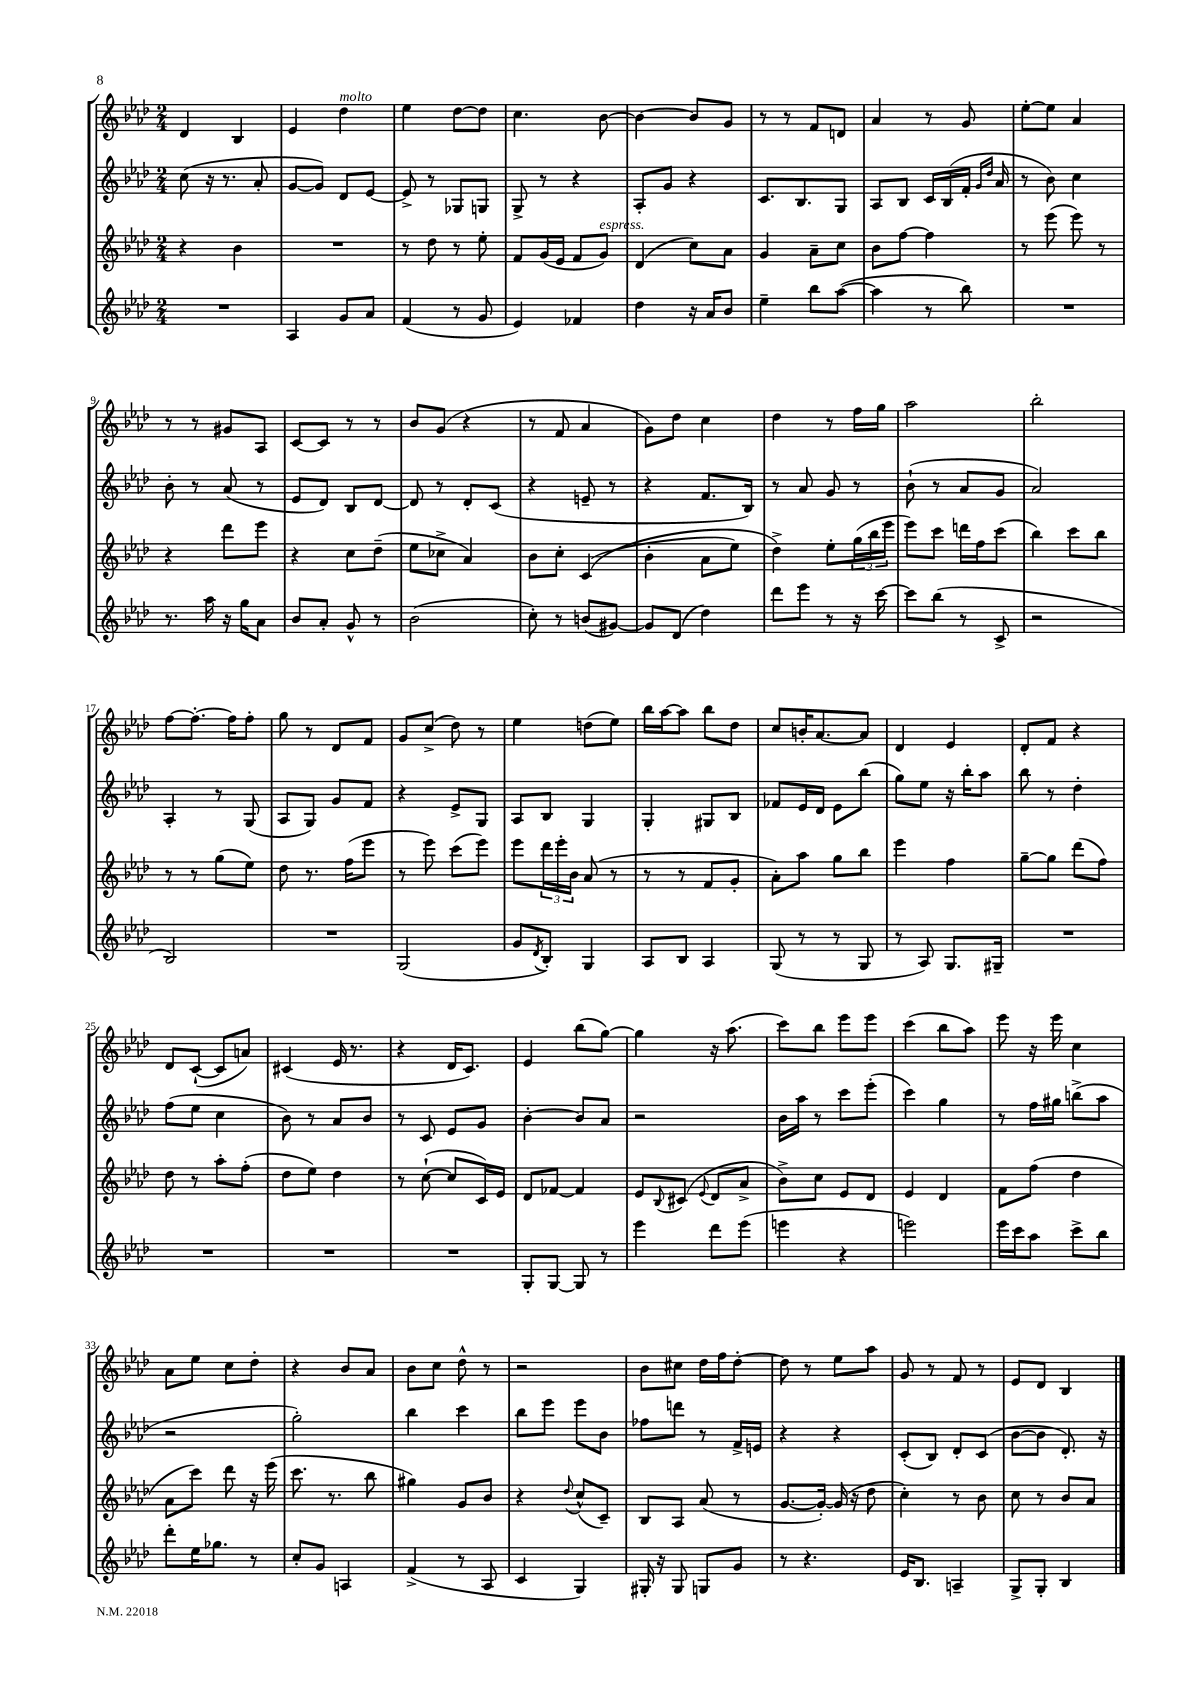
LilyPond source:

<<
\new StaffGroup <<
\new Staff = "s0" {
    \clef treble \key aes \major \numericTimeSignature \time 2/4
    des'4 bes4 |
    ees'4 des''4^\markup { \italic "molto" } |
    ees''4 des''8~ des''8 |
    c''4. bes'8~ |
    bes'4~ bes'8 g'8 |
    r8 r8 f'8 d'8 |
    aes'4 r8 g'8 |
    ees''8~-. ees''8 aes'4 |
    r8 r8 gis'8 aes8 |
    c'8~ c'8 r8 r8 |
    bes'8 g'8( r4 |
    r8 f'8 aes'4 |
    g'8) des''8 c''4 |
    des''4 r8 f''16 g''16 |
    aes''2 |
    bes''2-. |
    f''8~ f''8.~-. f''16 f''8-. |
    g''8 r8 des'8 f'8 |
    g'8 c''8->( des''8) r8 |
    ees''4 d''8( ees''8) |
    bes''16 aes''16~ aes''8 bes''8 des''8 |
    c''8 b'16-. aes'8.~ aes'8 |
    des'4 ees'4 |
    des'8-. f'8 r4 |
    des'8 c'8~-!( c'8 a'8) |
    cis'4( ees'16 r8. |
    r4 des'16 c'8.) |
    ees'4 bes''8( g''8~) |
    g''4 r16 aes''8.( |
    c'''8) bes''8 ees'''8 ees'''8 |
    c'''4( bes''8 aes''8) |
    ees'''8 r16 ees'''16 c''4 |
    aes'8 ees''8 c''8 des''8-. |
    r4 bes'8 aes'8 |
    bes'8 c''8 des''8-^ r8 |
    r2 |
    bes'8 cis''8 des''16 f''16 des''8~-. |
    des''8 r8 ees''8 aes''8 |
    g'8 r8 f'8 r8 |
    ees'8 des'8 bes4 \bar "|." |
}
\new Staff = "s1" {
    \clef treble \key aes \major \numericTimeSignature \time 2/4
    c''8( r16 r8. aes'8-. |
    g'8~ g'8) des'8 ees'8~ |
    ees'8-> r8 ges8 g8 |
    g8-> r8 r4 |
    aes8-. g'8 r4 |
    c'8. bes8. g8 |
    aes8 bes8 c'16 bes16( f'16-. \grace { g'16 des''16 } aes'16 |
    r8 bes'8) c''4 |
    bes'8-. r8 aes'8( r8 |
    ees'8 des'8) bes8 des'8~ |
    des'8 r8 des'8-. c'8( |
    r4 e'8-- r8 |
    r4 f'8. bes16) |
    r8 aes'8 g'8 r8 |
    bes'8-!( r8 aes'8 g'8 |
    aes'2) |
    aes4-. r8 g8( |
    aes8 g8) g'8 f'8 |
    r4 ees'8-> g8 |
    aes8 bes8 g4 |
    g4-. gis8 bes8 |
    fes'8 ees'16 des'16 ees'8 bes''8( |
    g''8) ees''8 r16 bes''16-. aes''8 |
    bes''8 r8 des''4-. |
    f''8( ees''8 c''4 |
    bes'8) r8 aes'8 bes'8 |
    r8 c'8 ees'8 g'8 |
    bes'4~-. bes'8 aes'8 |
    r2 |
    bes'16 aes''16 r8 c'''8 ees'''8-.( |
    c'''4) g''4 |
    r8 f''16 gis''16 b''8->( aes''8 |
    r2 |
    g''2-.) |
    bes''4 c'''4 |
    bes''8 ees'''8 ees'''8 bes'8 |
    fes''8 d'''8 r8 f'16-> e'16 |
    r4 r4 |
    c'8-.( bes8) des'8-. c'8( |
    bes'8~ bes'8 des'8.-.) r16 \bar "|." |
}
\new Staff = "s2" {
    \clef treble \key aes \major \numericTimeSignature \time 2/4
    r4 bes'4 |
    R2 |
    r8 des''8 r8 ees''8-. |
    f'8 g'16( ees'16 f'8 g'8^\markup { \italic "espress." }) |
    des'4( c''8) aes'8 |
    g'4 aes'8-- c''8 |
    bes'8 f''8~ f''4 |
    r8 ees'''8( ees'''8) r8 |
    r4 des'''8 ees'''8 |
    r4 c''8 des''8--( |
    ees''8 ces''8-> aes'4) |
    bes'8 c''8-. c'4(\( |
    bes'4-. aes'8 ees''8) |
    des''4->\) ees''8-. \tuplet 3/2 { g''16( bes''16 ees'''16 } |
    ees'''8) c'''8 d'''16 f''16 c'''8( |
    bes''4) c'''8 bes''8 |
    r8 r8 g''8( ees''8) |
    des''8 r8. f''16( ees'''8 |
    r8 ees'''8) c'''8( ees'''8) |
    ees'''8 \tuplet 3/2 { des'''16 ees'''16-. bes'16 } aes'8( r8 |
    r8 r8 f'8 g'8-. |
    aes'8-.) aes''8 g''8 bes''8 |
    ees'''4 f''4 |
    g''8~-- g''8 des'''8( f''8) |
    des''8 r8 aes''8-. f''8-.( |
    des''8 ees''8) des''4 |
    r8 c''8~-!( c''8 c'16) ees'16 |
    des'8 fes'8~ fes'4 |
    ees'8 \appoggiatura { bes8 } cis'8( \appoggiatura { ees'8 } des'8 aes'8-> |
    bes'8->) c''8 ees'8 des'8 |
    ees'4 des'4 |
    f'8 f''8( des''4 |
    aes'8 c'''8) des'''8 r16 ees'''16( |
    c'''8. r8. bes''8 |
    gis''4) g'8 bes'8 |
    r4 \appoggiatura { des''8 } c''8-^( c'8--) |
    bes8 aes8 aes'8( r8 |
    g'8.~ g'16~-.) g'16( r16 des''8 |
    c''4-.) r8 bes'8 |
    c''8 r8 bes'8 aes'8 \bar "|." |
}
\new Staff = "s3" {
    \clef treble \key aes \major \numericTimeSignature \time 2/4
    R2 |
    aes4 g'8 aes'8 |
    f'4( r8 g'8 |
    ees'4) fes'4 |
    des''4 r16 aes'16 bes'8 |
    ees''4-- bes''8 aes''8~( |
    aes''4 r8 bes''8) |
    R2 |
    r8. aes''16 r16 g''16 aes'8 |
    bes'8 aes'8-. g'8-^ r8 |
    bes'2( |
    c''8-.) r8 b'8( gis'8~) |
    gis'8 des'8( des''4) |
    des'''8 ees'''8 r8 r16 c'''16~ |
    c'''8 bes''8( r8 c'8-> |
    r2 |
    bes2) |
    R2 |
    g2( |
    g'8 \acciaccatura { des'8 } bes8-.) g4 |
    aes8 bes8 aes4 |
    g8( r8 r8 g8 |
    r8 aes8) g8. gis16-- |
    R2 |
    R2 |
    R2 |
    R2 |
    g8-. g8~ g8 r8 |
    ees'''4 des'''8 ees'''8( |
    e'''4 r4 |
    e'''2) |
    ees'''16 c'''16 aes''8 c'''8-> bes''8 |
    des'''8-. ees''16 ges''8. r8 |
    c''8-. g'8 a4 |
    f'4->( r8 aes8 |
    c'4 g4) |
    gis16-. r16 gis8 g8 g'8 |
    r8 r4. |
    ees'16 bes8. a4-- |
    g8-> g8-. bes4 \bar "|." |
}
>>
>>
